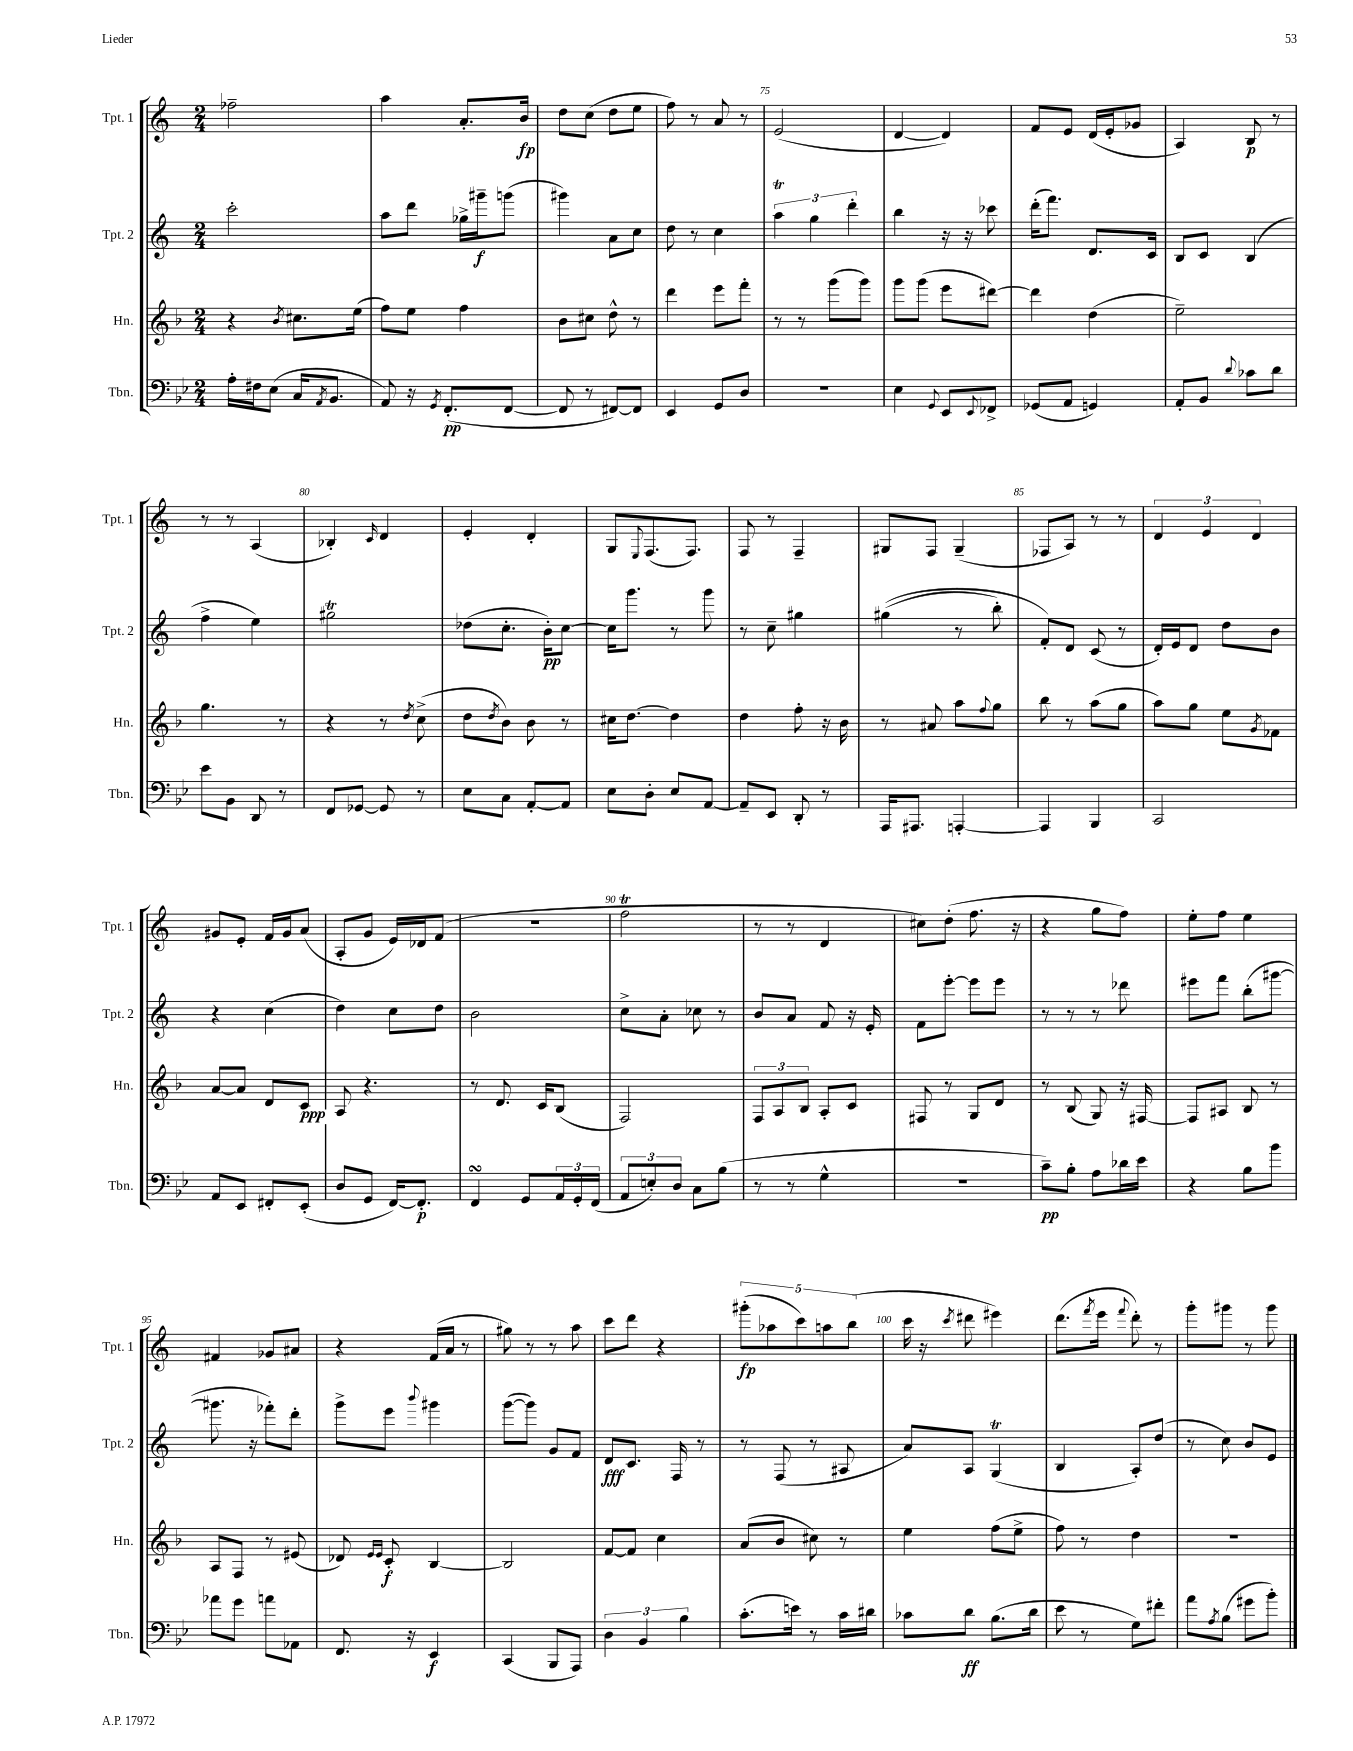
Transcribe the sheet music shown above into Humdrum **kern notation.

**kern	**dynam	**kern	**dynam	**kern	**dynam	**kern	**dynam
*part4	*part4	*part3	*part3	*part2	*part2	*part1	*part1
*staff4	*staff4	*staff3	*staff3	*staff2	*staff2	*staff1	*staff1
*I"Tbn.	*	*I"Hn.	*	*I"Tpt. 2	*	*I"Tpt. 1	*
*I'Tbn.	*	*I'Hn.	*	*I'Tpt. 2	*	*I'Tpt. 1	*
*clefF4	*	*clefG2	*	*clefG2	*	*clefG2	*
*k[b-e-]	*	*k[b-]	*	*k[]	*	*k[]	*
*M2/4	*	*M2/4	*	*M2/4	*	*M2/4	*
=71	=71	=71	=71	=71	=71	=71	=71
16A'\LL	.	4r	.	2ccc'\	.	2ff-X~\	.
16F#X\J	.	.	.	.	.	.	.
(8E-\J	.	.	.	.	.	.	.
.	.	8qb-/	.	.	.	.	.
16C/KL	.	8.cc#X\L	.	.	.	.	.
8qAA/	.	.	.	.	.	.	.
8.BB-/J	.	.	.	.	.	.	.
.	.	(16ee\Jk	.	.	.	.	.
=72	=72	=72	=72	=72	=72	=72	=72
8AA/)	.	8ff\L)	.	8aa\L	.	4aa\	.
16r	.	8ee\J	.	8ddd\J	.	.	.
8qGG/	.	.	.	.	.	.	.
(8.FF'/L	pp	.	.	.	.	.	.
.	.	4ff\	.	16gg-X^\LL	.	8.a'/L	.
.	.	.	.	16ggg#X~\J	f	.	.
[8FF/J	.	.	.	(8gggn\J	.	.	.
.	.	.	.	.	.	16b/Jk	fp
=73	=73	=73	=73	=73	=73	=73	=73
8FF/]	.	8b-\L	.	4ggg#X\)	.	8dd\L	.
8r	.	8cc#X\J	.	.	.	(8cc\J	.
[8FF#X/L)	.	8dd^^\	.	8a\L	.	8dd\L	.
8FF#/J]	.	8r	.	8cc\J	.	8ee\J	.
=74	=74	=74	=74	=74	=74	=74	=74
4EE-/	.	4ddd\	.	8dd\	.	8ff\)	.
.	.	.	.	8r	.	8r	.
8GG/L	.	8eee\L	.	4cc\	.	8a/	.
8D/J	.	8fff'\J	.	.	.	8r	.
=75	=75	=75	=75	=75	=75	=75	=75
2r	.	8r	.	6aaT\	.	(2e/	.
.	.	8r	.	.	.	.	.
.	.	.	.	6gg\	.	.	.
.	.	(8ggg\L	.	.	.	.	.
.	.	.	.	6ddd'\	.	.	.
.	.	8ggg\J)	.	.	.	.	.
=76	=76	=76	=76	=76	=76	=76	=76
4E-\	.	8ggg\L	.	4bb\	.	[4d/	.
.	.	(8ggg\J	.	.	.	.	.
8qqGG/	.	.	.	.	.	.	.
8EE-/L	.	8eee\L	.	16r	.	4d/])	.
.	.	.	.	16r	.	.	.
8qqEE-/	.	.	.	.	.	.	.
8FF-X^/J	.	[8ddd#X\J)	.	8ccc-X\	.	.	.
=77	=77	=77	=77	=77	=77	=77	=77
(8GG-X/L	.	4ddd#\]	.	(16ddd'\KL	.	8f/L	.
.	.	.	.	8.fff\J)	.	.	.
8AA/J	.	.	.	.	.	8e/J	.
4GGn/)	.	(4dd\	.	8.d/L	.	(16d/LL	.
.	.	.	.	.	.	16e'/J	.
.	.	.	.	.	.	8g-X/J	.
.	.	.	.	16c/Jk	.	.	.
=78	=78	=78	=78	=78	=78	=78	=78
8AA'/L	.	2ee~\)	.	8B/L	.	4A/)	.
8BB-/J	.	.	.	8c/J	.	.	.
8qqd/	.	.	.	.	.	.	.
8c-X\L	.	.	.	(4B/	.	8B/	p
8d\J	.	.	.	.	.	8r	.
!!LO:LB:g=z
=79	=79	=79	=79	=79	=79	=79	=79
8e-\L	.	4.gg\	.	4ff^\	.	8r	.
8BB-\J	.	.	.	.	.	8r	.
8DD/	.	.	.	4ee\)	.	(4A/	.
8r	.	8r	.	.	.	.	.
=80	=80	=80	=80	=80	=80	=80	=80
8FF/L	.	4r	.	2gg#Xt\	.	4B-X'/)	.
[8GG-X/J	.	.	.	.	.	.	.
.	.	.	.	.	.	16qqc/	.
8GG-/]	.	8r	.	.	.	4d/	.
.	.	8qdd/	.	.	.	.	.
8r	.	(8cc^\	.	.	.	.	.
=81	=81	=81	=81	=81	=81	=81	=81
8E-\L	.	8dd\L	.	(8dd-X\L	.	4e'/	.
.	.	8qdd/	.	.	.	.	.
8C\J	.	8b-\J)	.	8.cc'\J	.	.	.
[8AA'/L	.	8b-\	.	.	.	4d'/	.
.	.	.	.	16b'\KL)	pp	.	.
8AA/J]	.	8r	.	[8cc\J	.	.	.
=82	=82	=82	=82	=82	=82	=82	=82
8E-\L	.	16cc#X\KL	.	16cc\KL]	.	8G/L	.
.	.	[8.dd\J	.	8.ggg\J	.	.	.
.	.	.	.	.	.	8qqE/	.
8D'\J	.	.	.	.	.	(8.F/	.
8E-/L	.	4dd\]	.	8r	.	.	.
.	.	.	.	.	.	8.F/J)	.
[8AA/J	.	.	.	8ggg\	.	.	.
=83	=83	=83	=83	=83	=83	=83	=83
8AA~/L]	.	4dd\	.	8r	.	8F/	.
8EE-/J	.	.	.	8cc~\	.	8r	.
8DD'/	.	8ff'\	.	4gg#X\	.	4F~/	.
8r	.	16r	.	.	.	.	.
.	.	16b-\	.	.	.	.	.
=84	=84	=84	=84	=84	=84	=84	=84
16AAA/KL	.	8r	.	((4gg#X\	.	8G#X/L	.
8.AAA#X/J	.	.	.	.	.	.	.
.	.	8a#X/	.	.	.	8F/J	.
[4AAAn'/	.	8aa\L	.	8r	.	(4G#~/	.
.	.	8qqff/	.	.	.	.	.
.	.	8gg\J	.	8bb'\)	.	.	.
=85	=85	=85	=85	=85	=85	=85	=85
4AAA/]	.	8bb-\	.	8f'/L)	.	8F-X/L	.
.	.	8r	.	8d/J	.	8A/J)	.
4BBB-/	.	(8aa\L	.	(8c/	.	8r	.
.	.	8gg\J	.	8r	.	8r	.
=86	=86	=86	=86	=86	=86	=86	=86
2CC/	.	8aa\L)	.	16d'/LL)	.	6d/	.
.	.	.	.	16e/J	.	.	.
.	.	8gg\J	.	8d/J	.	.	.
.	.	.	.	.	.	6e/	.
.	.	8ee\L	.	8dd\L	.	.	.
.	.	.	.	.	.	6d/	.
.	.	8qg/	.	.	.	.	.
.	.	8f-X\J	.	8b\J	.	.	.
!!LO:LB:g=z
=87	=87	=87	=87	=87	=87	=87	=87
8AA/L	.	[8a/L	.	4r	.	8g#X/L	.
8EE-/J	.	8a/J]	.	.	.	8e'/J	.
8FF#X'/L	.	8d/L	.	(4cc\	.	16f/LL	.
.	.	.	.	.	.	16g#/J	.
(8EE-'/J	.	8c/J	ppp	.	.	(8a/J	.
=88	=88	=88	=88	=88	=88	=88	=88
8D/L	.	8A/	.	4dd\)	.	8A'/L	.
8GG/J	.	4.r	.	.	.	8g/J	.
[16FF/KL)	.	.	.	8cc\L	.	16e/LL)	.
8.FF'/J]	p	.	.	.	.	16d-X/J	.
.	.	.	.	8dd\J	.	(8f/J	.
=89	=89	=89	=89	=89	=89	=89	=89
4FFsSSS/	.	8r	.	2b\	.	2r	.
.	.	8.d/	.	.	.	.	.
8GG/L	.	.	.	.	.	.	.
.	.	16c/KL	.	.	.	.	.
24AA/L	.	(8B-/J	.	.	.	.	.
24GG'/	.	.	.	.	.	.	.
(24FF/JJ	.	.	.	.	.	.	.
=90	=90	=90	=90	=90	=90	=90	=90
12AA/L	.	2F/)	.	8cc^\L	.	2ffT\	.
12En'/)	.	.	.	.	.	.	.
.	.	.	.	8a'\J	.	.	.
12D/J	.	.	.	.	.	.	.
8C\L	.	.	.	8cc-X\	.	.	.
(8B-\J	.	.	.	8r	.	.	.
=91	=91	=91	=91	=91	=91	=91	=91
8r	.	12F/L	.	8b/L	.	8r	.
.	.	12A/	.	.	.	.	.
8r	.	.	.	8a/J	.	8r	.
.	.	12B-/J	.	.	.	.	.
4G^^\	.	8A'/L	.	8f/	.	4d/	.
.	.	8c/J	.	16r	.	.	.
.	.	.	.	16e'/	.	.	.
=92	=92	=92	=92	=92	=92	=92	=92
2r	.	8F#X/	.	8f\L	.	8cc#X\L)	.
.	.	8r	.	[8eee'\J	.	(8dd'\J	.
.	.	8G/L	.	8eee\L]	.	8.ff\	.
.	.	8d/J	.	8eee\J	.	.	.
.	.	.	.	.	.	16r	.
=93	=93	=93	=93	=93	=93	=93	=93
8c~\L)	pp	8r	.	8r	.	4r	.
8B-'\J	.	(8B-/	.	8r	.	.	.
8A\L	.	8G/)	.	8r	.	8gg\L	.
16d-X\L	.	16r	.	8ddd-X\	.	8ff\J)	.
16e-\JJ	.	[16F#X/	.	.	.	.	.
=94	=94	=94	=94	=94	=94	=94	=94
4r	.	8F#/L]	.	8eee#X\L	.	8ee'\L	.
.	.	8A#X/J	.	8fff\J	.	8ff\J	.
8B-\L	.	8B-/	.	(8bb'\L	.	4ee\	.
8b-\J	.	8r	.	[8ggg#X\J	.	.	.
!!LO:LB:g=z
=95	=95	=95	=95	=95	=95	=95	=95
8a-X\L	.	8A/L	.	8.ggg#X\]	.	4f#X/	.
8g\J	.	8F/J	.	.	.	.	.
.	.	.	.	16r	.	.	.
8an\L	.	8r	.	8fff-X'\L)	.	8g-X/L	.
8AA-X\J	.	(8e#X/	.	8ddd'\J	.	8a#X/J	.
=96	=96	=96	=96	=96	=96	=96	=96
8.FF/	.	8d-X/)	.	8ggg^\L	.	4r	.
.	.	16qqe/LL	.	.	.	.	.
.	.	16qqe/JJ	.	.	.	.	.
.	.	8c'/	f	8eee\J	.	.	.
16r	.	.	.	.	.	.	.
.	.	.	.	8qqbbb/	.	.	.
4EE-/	f	[4B-/	.	4ggg#X\	.	(16f/LL	.
.	.	.	.	.	.	16a/JJ	.
.	.	.	.	.	.	8r	.
=97	=97	=97	=97	=97	=97	=97	=97
(4CC/	.	2B-/]	.	([8ggg\L	.	8gg#X\)	.
.	.	.	.	8ggg\J])	.	8r	.
8BBB-/L	.	.	.	8g/L	.	8r	.
8AAA/J)	.	.	.	8f/J	.	8aa\	.
=98	=98	=98	=98	=98	=98	=98	=98
6D\	.	[8f/L	.	8d/L	fff	8ccc\L	.
.	.	8f/J]	.	8.c/J	.	8ddd\J	.
6BB-/	.	.	.	.	.	.	.
.	.	4cc\	.	.	.	4r	.
.	.	.	.	16F/	.	.	.
6B-\	.	.	.	.	.	.	.
.	.	.	.	8r	.	.	.
=99	=99	=99	=99	=99	=99	=99	=99
(8.c'\L	.	(8a/L	.	8r	.	(10ggg#X'\L	fp
.	.	.	.	.	.	10aa-X\	.
.	.	8b-/J	.	(8F/	.	.	.
16en\Jk)	.	.	.	.	.	.	.
.	.	.	.	.	.	10ccc\)	.
8r	.	8cc#X\)	.	8r	.	.	.
.	.	.	.	.	.	10aan\	.
16c\LL	.	8r	.	8A#X/	.	.	.
.	.	.	.	.	.	(10bb\J	.
16d#X\JJ	.	.	.	.	.	.	.
=100	=100	=100	=100	=100	=100	=100	=100
8c-X\L	.	4ee\	.	8a/L)	.	16ccc\	.
.	.	.	.	.	.	16r	.
.	.	.	.	.	.	8qccc/	.
8d\J	ff	.	.	8A/J	.	8ddd#X\	.
(8.B-\L	.	(8ff\L	.	(4GT/	.	4eee#X\)	.
.	.	8ee^\J	.	.	.	.	.
16d\Jk	.	.	.	.	.	.	.
=101	=101	=101	=101	=101	=101	=101	=101
8e-\	.	8ff\)	.	4B/	.	(8.ddd\L	.
8r	.	8r	.	.	.	.	.
.	.	.	.	.	.	8qfff/	.
.	.	.	.	.	.	16eee\Jk	.
.	.	.	.	.	.	8qqfff/	.
8G\L)	.	4dd\	.	8A'/L)	.	8ddd'\)	.
8f#X'\J	.	.	.	(8dd/J	.	8r	.
=102	=102	=102	=102	=102	=102	=102	=102
8a\L	.	2r	.	8r	.	8ggg'\L	.
8qA/	.	.	.	.	.	.	.
(8B-\J	.	.	.	8cc\)	.	8ggg#X\J	.
8g#X\L	.	.	.	8b/L	.	8r	.
8b-'\J)	.	.	.	8e/J	.	8ggg#\	.
==	==	==	==	==	==	==	==
*-	*-	*-	*-	*-	*-	*-	*-
